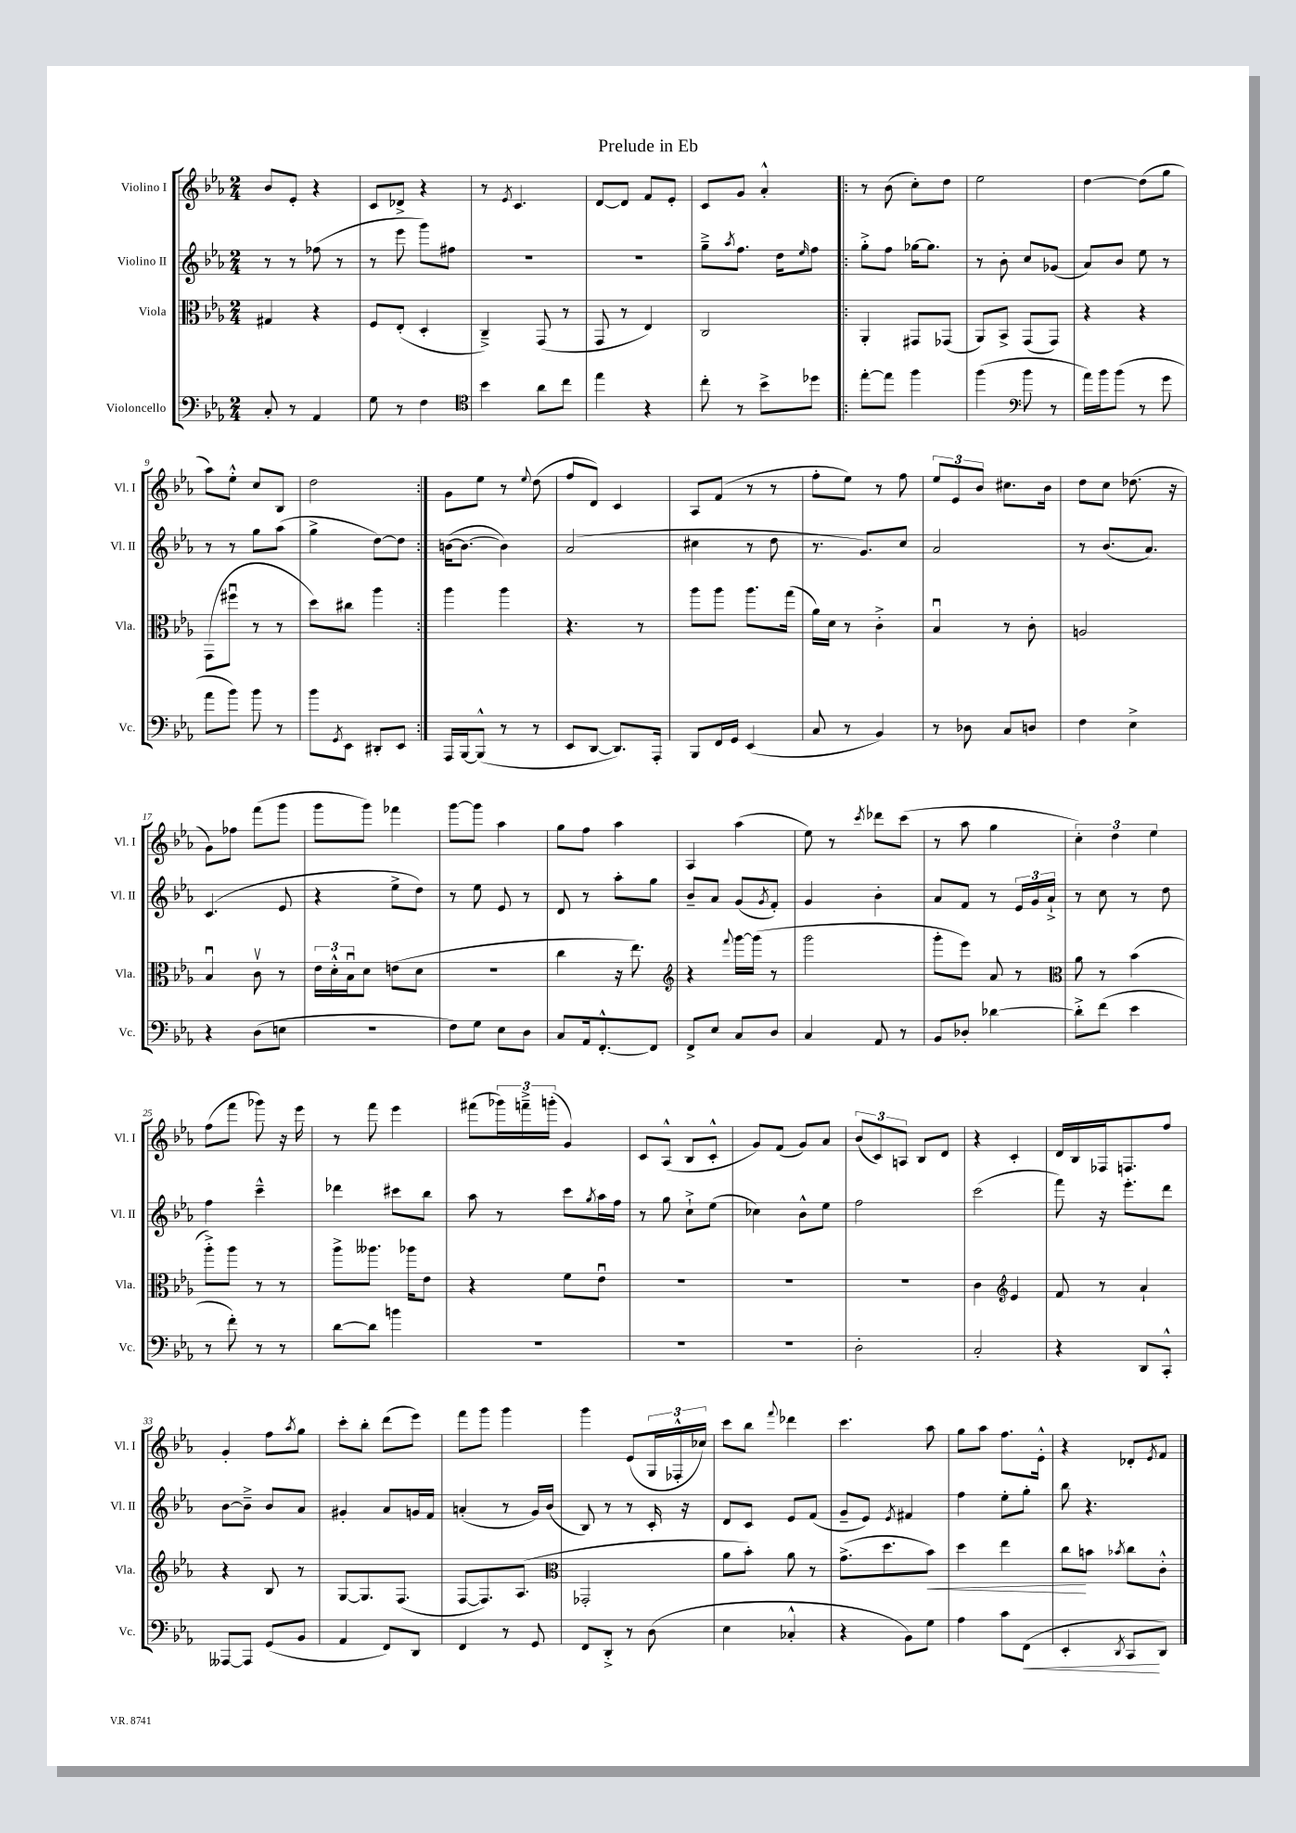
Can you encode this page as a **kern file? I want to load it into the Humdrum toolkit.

**kern	**dynam	**kern	**dynam	**kern	**kern
*part4	*part4	*part3	*part3	*part2	*part1
*staff4	*staff4	*staff3	*staff3	*staff2	*staff1
*I"Violoncello	*	*I"Viola	*	*I"Violino II	*I"Violino I
*I'Vc.	*	*I'Vla.	*	*I'Vl. II	*I'Vl. I
*clefF4	*	*clefC3	*	*clefG2	*clefG2
*k[b-e-a-]	*	*k[b-e-a-]	*	*k[b-e-a-]	*k[b-e-a-]
*M2/4	*	*M2/4	*	*M2/4	*M2/4
=1	=1	=1	=1	=1	=1
8C'/	.	4G#X/	.	8r	8b-/L
8r	.	.	.	8r	8e-'/J
4AA-/	.	4r	.	(8ff-X\	4r
.	.	.	.	8r	.
=2	=2	=2	=2	=2	=2
8G\	.	8F/L	.	8r	8c/L
8r	.	(8E-'/J	.	8eee-\	8d-X^/J
4F\	.	4D'/	.	8ggg\L)	4r
.	.	.	.	8ff#X\J	.
=3	=3	=3	=3	=3	=3
*clefC4	*	*	*	*	*
4b-\	.	4C~^/)	.	2r	8r
.	.	.	.	.	8qe-/
.	.	.	.	.	4.c/
8a-\L	.	(8GG/	.	.	.
8cc\J	.	8r	.	.	.
=4	=4	=4	=4	=4	=4
4ee-\	.	8GG/	.	2r	[8d/L
.	.	8r	.	.	8d/J]
4r	.	4E-/)	.	.	8f/L
.	.	.	.	.	8e-'/J
=5	=5	=5	=5	=5	=5
8cc'\	.	2C/	.	8gg~^\L	8c/L
.	.	.	.	8qaa-/	.
8r	.	.	.	8.ff\J	8g/J
8b-^\L	.	.	.	.	4a-'^^/
.	.	.	.	16dd\KL	.
.	.	.	.	16qqee-/	.
8dd-X\J	.	.	.	8ff\J	.
=6!|:	=6!|:	=6!|:	=6!|:	=6!|:	=6!|:
[8ee-'\L	.	4AA-'/	.	8gg'^\L	8r
8ee-\J]	.	.	.	8ff\J	(8b-\
4ff\	.	8GG#X/L	.	[16gg-X\KL	8cc'\L)
.	.	.	.	8.gg-\J]	.
.	.	(8GG-X/J	.	.	8dd\J
=7	=7	=7	=7	=7	=7
(4ff\	.	8AA-/L)	.	8r	2ee-\
.	.	8BB-^/J	.	8b-'\	.
*clefF4	*	*	*	*	*
8b-\	.	(8GG/L	.	8cc/L	.
8r	.	8GG/J)	.	(8g-X/J	.
=8	=8	=8	=8	=8	=8
16a-\LL)	.	4r	.	8a-/L)	[4dd\
16b-\J	.	.	.	.	.
(8b-\J	.	.	.	8b-/J	.
8r	.	4r	.	8ee-\	(8dd\L]
8g\	.	.	.	8r	8gg\J
!!LO:LB:g=z
=9	=9	=9	=9	=9	=9
8a-\L	.	(8GG\L	.	8r	8aa-\L)
8b-\J)	.	8ff#Xu\J	.	8r	8ee-'^^\J
8b-\	.	8r	.	8gg\L	8cc/L
8r	.	8r	.	(8aa-\J	8B-/J
=10	=10	=10	=10	=10	=10
8b-\L	.	8dd\L)	.	4gg^\	2dd\
8qGG/	.	.	.	.	.
8EE-\J	.	8cc#X\J	.	.	.
8DD#X'/L	.	4aa-\	.	[8dd\L)	.
8EE-/J	.	.	.	8dd\J]	.
=11:|!	=11:|!	=11:|!	=11:|!	=11:|!	=11:|!
16AAA-/LL	.	4aa-\	.	([16bn\KL	8g\L
[16BBB-/J	.	.	.	8.b\J_	.
(8BBB-^^/J]	.	.	.	.	8ee-\J
8r	.	4aa-\	.	4b\])	8r
.	.	.	.	.	8qqee-/
8r	.	.	.	.	(8dd\
=12	=12	=12	=12	=12	=12
8EE-/L	.	4.r	.	(2a-/	8ff/L
[8DD/J	.	.	.	.	8d/J)
8.DD/L])	.	.	.	.	4c/
.	.	8r	.	.	.
16AAA-'/Jk	.	.	.	.	.
=13	=13	=13	=13	=13	=13
8BBB-/L	.	8aa-\L	.	4cc#X\	8A-/L
16FF/L	.	8aa-\J	.	.	(8f/J
16GG/JJ	.	.	.	.	.
(4EE-/	.	8.aa-\L	.	8r	8r
.	.	.	.	8dd\	8r
.	.	(16gg\Jk	.	.	.
=14	=14	=14	=14	=14	=14
8C/	.	16a-\LL)	.	8.r	8ff'\L
.	.	16d\JJ	.	.	.
8r	.	8r	.	.	8ee-\J)
.	.	.	.	8.g/L)	.
4BB-/)	.	4c'^\	.	.	8r
.	.	.	.	8cc/J	8ff\
=15	=15	=15	=15	=15	=15
8r	.	4B-u/	.	2a-/	12ee-/L
.	.	.	.	.	12e-/
8D-X\	.	.	.	.	.
.	.	.	.	.	12b-/J
8C/L	.	8r	.	.	8.cc#X\L
8Dn/J	.	8c'\	.	.	.
.	.	.	.	.	16b-\Jk
=16	=16	=16	=16	=16	=16
4F\	.	2An/	.	8r	8dd\L
.	.	.	.	(8.b-/L	8cc\J
4E-^\	.	.	.	.	(8.dd-X\
.	.	.	.	8.a-/J)	.
.	.	.	.	.	16r
!!LO:LB:g=z
=17	=17	=17	=17	=17	=17
4r	.	4B-u/	.	(4.c/	8g\L)
.	.	.	.	.	8ff-X\J
(8D\L	.	8cv\	.	.	(8fff\L
8En\J	.	8r	.	8e-/	8ggg\J
=18	=18	=18	=18	=18	=18
2r	.	24e-\LL	.	4r	8ggg\L
.	.	24d'^^\	.	.	.
.	.	24B-u\J	.	.	.
.	.	8d\J	.	.	8ggg\J)
.	.	(8en\L	.	8ee-^\L	4fff-X\
.	.	8d\J	.	8dd\J)	.
=19	=19	=19	=19	=19	=19
8F\L)	.	2r	.	8r	[8ggg\L
8G\J	.	.	.	8ee-\	8ggg\J]
8E-\L	.	.	.	8e-/	4aa-\
8D\J	.	.	.	8r	.
=20	=20	=20	=20	=20	=20
8C/L	.	4cc\	.	8d/	8gg\L
16AA-/k	.	.	.	8r	8ff\J
[8.FF'^^/	.	.	.	.	.
.	.	16r	.	8aa-'\L	4aa-\
.	.	8.ee-\)	.	.	.
8FF/J]	.	.	.	8gg\J	.
=21	=21	=21	=21	=21	=21
*	*	*clefG2	*	*	*
8FF^/L	.	4r	.	8b-~/L	4A-/
8E-/J	.	.	.	8a-/J	.
.	.	8qqfff/	.	.	.
8C/L	.	[16ggg\LL	.	(8g/L	(4aa-\
.	.	(16ggg\JJ]	.	.	.
.	.	.	.	8qg/	.
8D/J	.	8r	.	8f'/J)	.
=22	=22	=22	=22	=22	=22
4C/	.	2ggg\	.	4g/	8ee-\)
.	.	.	.	.	8r
.	.	.	.	.	8qccc/
8AA-/	.	.	.	4b-'\	8ddd-X\L
8r	.	.	.	.	(8ccc\J
=23	=23	=23	=23	=23	=23
8BB-/L	.	8ggg'\L	.	8a-/L	8r
8D-X'/J	.	8eee-\J)	.	8f/J	8aa-\
[4d-X\	.	8a-/	.	8r	4gg\
.	.	8r	.	24e-/LL	.
.	.	.	.	24g/	.
.	.	.	.	24a-`^/JJ	.
=24	=24	=24	=24	=24	=24
*	*	*clefC3	*	*	*
8d-'^\L]	.	8a-\	.	8r	6cc'\)
(8f\J	.	8r	.	8cc\	.
.	.	.	.	.	6dd\
4e-\	.	(4b-\	.	8r	.
.	.	.	.	.	6ee-\
.	.	.	.	8dd\	.
!!LO:LB:g=z
=25	=25	=25	=25	=25	=25
8r	.	8aa-'^\L)	.	4ff\	(8ff\L
8f'\)	.	8aa-\J	.	.	8fff\J
8r	.	8r	.	4ccc~^^\	8ggg-X\)
8r	.	8r	.	.	16r
.	.	.	.	.	16eee-\
=26	=26	=26	=26	=26	=26
[8d\L	.	8aa-^\L	.	4ddd-X\	8r
8d\J]	.	8.aa--X\J	.	.	8fff\
4bn\	.	.	.	8ccc#X\L	4eee-\
.	.	16aa-X\KL	.	.	.
.	.	8e-\J	.	8bb-\J	.
=27	=27	=27	=27	=27	=27
2r	.	4r	.	8aa-\	(8fff#X\L
.	.	.	.	8r	24ggg-X\L)
.	.	.	.	.	24fffn~^\
.	.	.	.	.	(24gggn'\JJ
.	.	8f\L	.	8ccc\L	4g/)
.	.	.	.	8qgg/	.
.	.	8e-u\J	.	16aa-\L	.
.	.	.	.	16ff\JJ	.
=28	=28	=28	=28	=28	=28
2r	.	2r	.	8r	8c/L
.	.	.	.	8gg\	(8A-^^/J
.	.	.	.	8cc`^\L	8B-/L
.	.	.	.	(8ee-\J	8c'^^/J
=29	=29	=29	=29	=29	=29
2r	.	2r	.	4cc-X\)	8g/L)
.	.	.	.	.	(8f/J
.	.	.	.	8b-^^\L	8g/L)
.	.	.	.	8ee-\J	8a-/J
=30	=30	=30	=30	=30	=30
2D'\	.	2r	.	2ff\	(12b-/L
.	.	.	.	.	12c/)
.	.	.	.	.	12An/J
.	.	.	.	.	8B-/L
.	.	.	.	.	8d/J
=31	=31	=31	=31	=31	=31
2C'/	.	4c\	.	(2ccc\	4r
*	*	*clefG2	*	*	*
.	.	4e-/	.	.	4c'/
=32	=32	=32	=32	=32	=32
4r	.	8f/	.	8fff\)	16d/LL
.	.	.	.	.	16B-/
.	.	8r	.	16r	16F-X/J
.	.	.	.	8.eee-'\L	8.Fn/
8DD/L	.	4a-`/	.	.	.
8CC'^^/J	.	.	.	8ddd\J	8ff/J
!!LO:LB:g=z
=33	=33	=33	=33	=33	=33
[8AAA--X/L	.	4r	.	[8b-\L	4g'/
8AAA--/J]	.	.	.	8b-~^\J]	.
(8GG/L	.	8B-/	.	8b-/L	8ff\L
.	.	.	.	.	8qaa-/
8BB-/J	.	8r	.	8a-/J	8gg\J
=34	=34	=34	=34	=34	=34
4AA-/	.	[8G/L	.	4g#X'/	8ccc'\L
.	.	8.G/]	.	.	8bb-'\J
8FF/L)	.	.	.	8a-/L	(8ddd\L
.	.	(8.F/J	.	.	.
8DD/J	.	.	.	16gn/L	8eee-\J)
.	.	.	.	16f/JJ	.
=35	=35	=35	=35	=35	=35
4FF/	.	[8F/L	.	(4an'/	8fff\L
.	.	8.F/])	.	.	8ggg\J
8r	.	.	.	8r	4ggg\
.	.	(8.A-/J	.	.	.
8GG/	.	.	.	16g/LL)	.
.	.	.	.	(16b-/JJ	.
=36	=36	=36	=36	=36	=36
*	*	*clefC3	*	*	*
8FF/L	.	2GG-X'/	.	8B-/)	4ggg\
8DD'^/J	.	.	.	8r	.
8r	.	.	.	8r	(8e-/L
(8D\	.	.	.	16c'/	24G/L
.	.	.	.	.	24F-X'^^/
.	.	.	.	16r	.
.	.	.	.	.	24cc-X/JJ)
=37	=37	=37	=37	=37	=37
4E-\	.	8a-\L	.	8d/L	8ccc\L
.	.	8b-'\J)	.	8c/J	8bb-\J
.	.	.	.	.	8qqfff/
4C-X'^^/	.	8a-\	.	8e-/L	4ddd-X\
.	.	8r	.	(8f/J	.
=38	=38	=38	=38	=38	=38
4r	.	(8.g^\L	.	8g~/L	4.ccc\
.	.	.	.	8e-/J)	.
.	.	8.dd\	.	.	.
.	.	.	.	8qe-/	.
8BB-\L)	.	.	.	4f#X/	.
!	!	!	!LO:HP:b	!	!
8G\J	.	8b-\J)	<	.	8aa-\
=39	=39	=39	=39	=39	=39
4A-\	.	4dd\	.	4ff\	8gg\L
.	.	.	.	.	8aa-\J
8c\L	.	4ee-\	.	8ee-'\L	8.ff\L
!	!LO:HP:b	!	!	!	!
(8FF\J	<	.	.	8gg'\J	.
.	.	.	.	.	16e-'^^\Jk
=40	=40	=40	=40	=40	=40
4EE-'/	.	8cc\L	.	8bb-\	4r
.	.	8bn\J	[	4.r	.
8qDD/	.	8qb-X/	.	.	.
8CC/L	.	8cc\L	.	.	8d-X'/L
.	.	.	.	.	8qe-/
8DD/J)	[	8c'^^\J	.	.	8f/J
==	==	==	==	==	==
*-	*-	*-	*-	*-	*-
